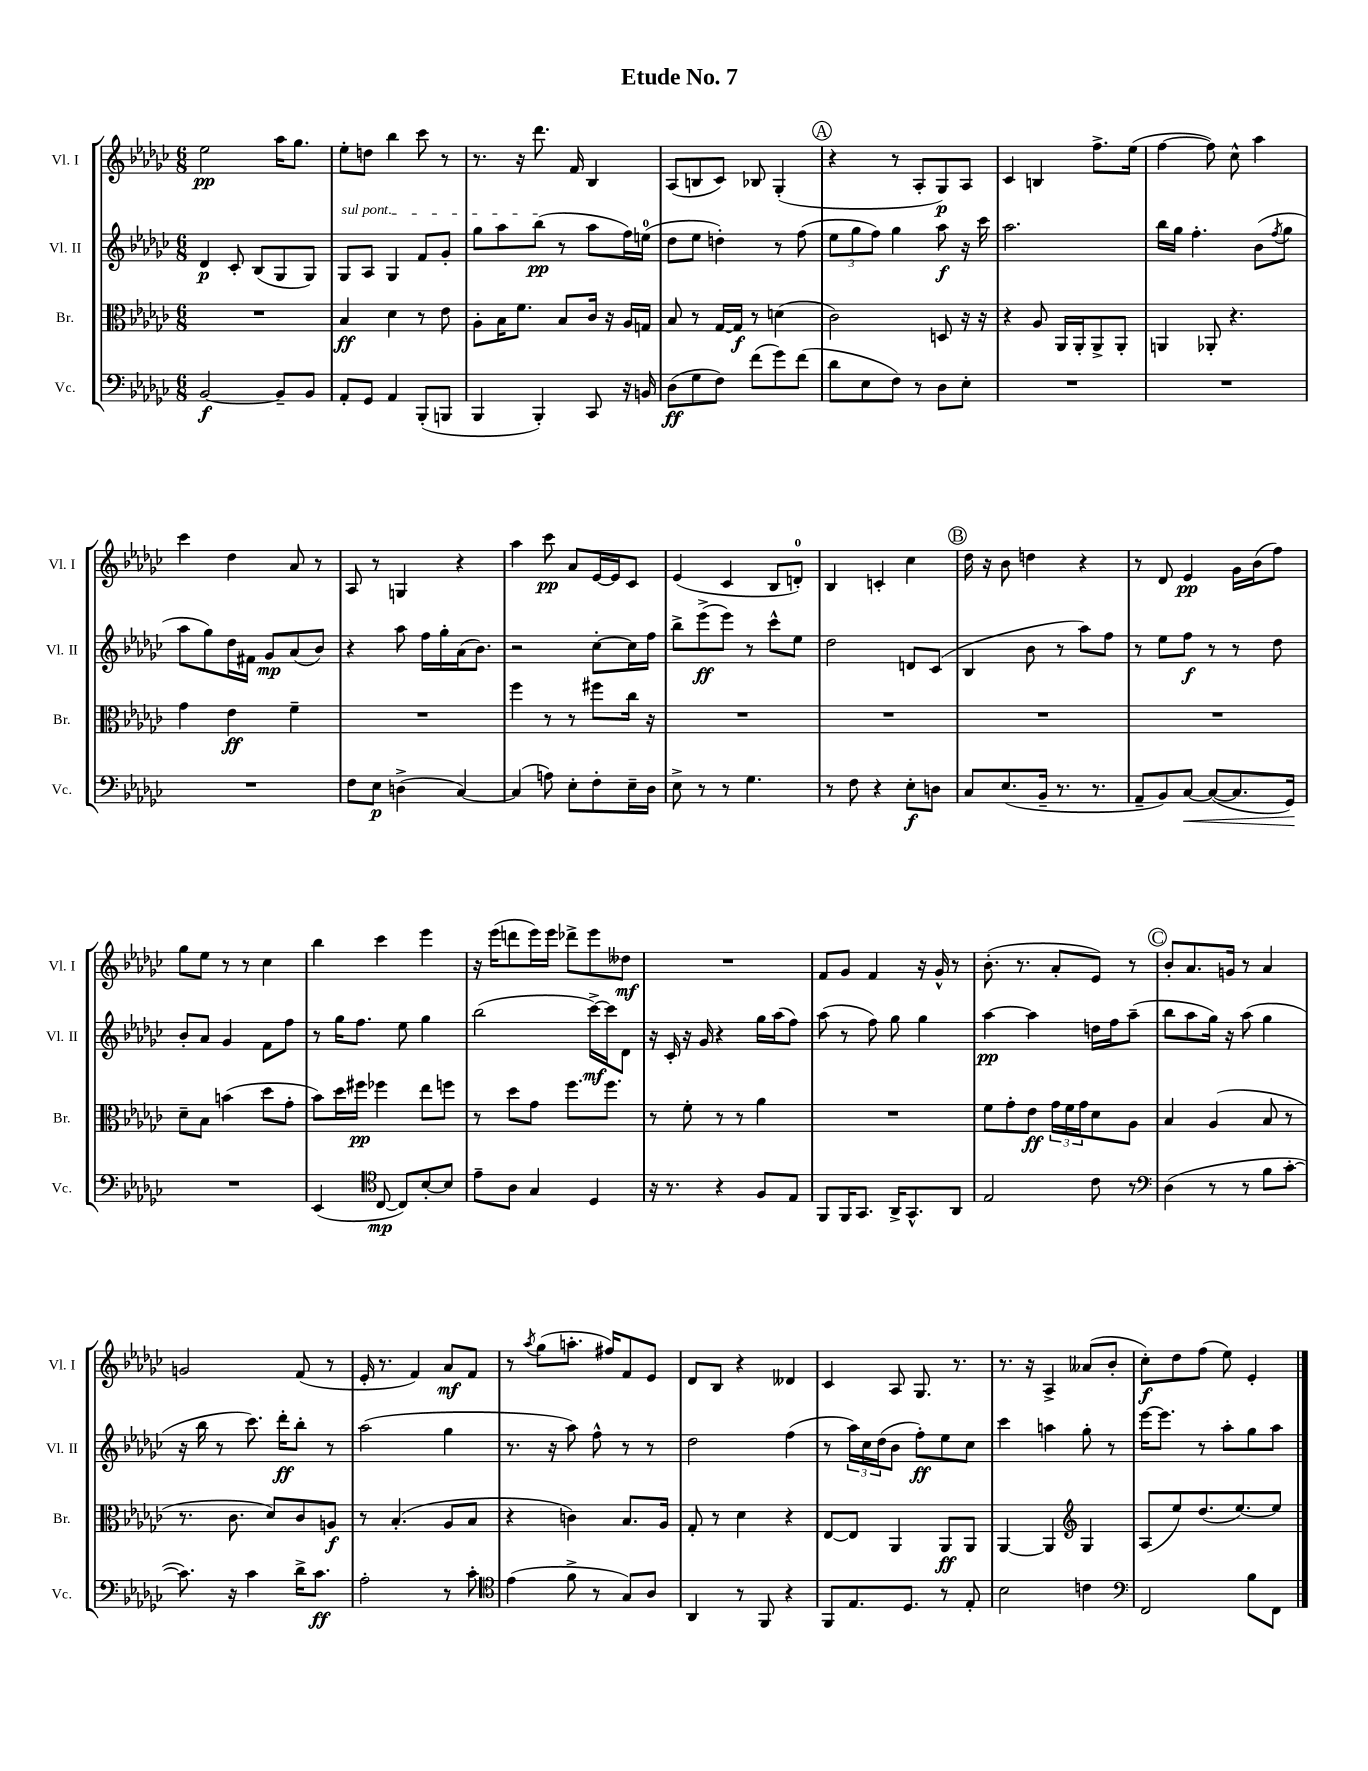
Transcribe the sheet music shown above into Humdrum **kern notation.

**kern	**dynam	**kern	**dynam	**kern	**dynam	**kern	**dynam
*part4	*part4	*part3	*part3	*part2	*part2	*part1	*part1
*staff4	*staff4	*staff3	*staff3	*staff2	*staff2	*staff1	*staff1
*I"Vc.	*	*I"Br.	*	*I"Vl. II	*	*I"Vl. I	*
*I'Vc.	*	*I'Br.	*	*I'Vl. II	*	*I'Vl. I	*
*clefF4	*	*clefC3	*	*clefG2	*	*clefG2	*
*k[b-e-a-d-g-c-]	*	*k[b-e-a-d-g-c-]	*	*k[b-e-a-d-g-c-]	*	*k[b-e-a-d-g-c-]	*
*M6/8	*	*M6/8	*	*M6/8	*	*M6/8	*
=1	=1	=1	=1	=1	=1	=1	=1
[2BB-/	f	2.r	.	4d-/	p	2ee-\	pp
.	.	.	.	8c-'/	.	.	.
.	.	.	.	(8B-/L	.	.	.
8BB-~/L]	.	.	.	8G-/	.	16aa-\KL	.
.	.	.	.	.	.	8.gg-\J	.
8BB-/J	.	.	.	8G-/J)	.	.	.
=2	=2	=2	=2	=2	=2	=2	=2
!	!	!	!	!LO:TX:a:i:t=sul pont.	!	!	!
8AA-'/L	.	4B-/	ff	8G-/L	.	8ee-'\L	.
8GG-/J	.	.	.	8A-/J	.	8ddn\J	.
4AA-/	.	4d-\	.	4G-/	.	4bb-\	.
(8BBB-'/L	.	8r	.	8f/L	.	8ccc-\	.
8BBBn/J	.	8e-\	.	8g-'/J	.	8r	.
=3	=3	=3	=3	=3	=3	=3	=3
4BBB-/	.	8A-'\L	.	8gg-\L	.	8.r	.
.	.	16B-\K	.	8aa-\	.	.	.
.	.	8.f\J	.	.	.	16r	.
4BBB-'/)	.	.	.	(8bb-\J	pp	8.ddd-\	.
.	.	8B-/L	.	8r	.	.	.
.	.	.	.	.	.	16f/	.
8CC-/	.	16c-/Jk	.	8aa-\L	.	4B-/	.
.	.	16r	.	.	.	.	.
16r	.	16A-/LL	.	16ff\L)	.	.	.
16BBn/	.	16Gn/JJ	.	(16een\JJ	.	.	.
=4	=4	=4	=4	=4	=4	=4	=4
(8D-\L	ff	8B-/	.	8dd-\L	.	(8A-/L	.
8G-\	.	8r	.	8ee-\J	.	8Bn/	.
8F\J)	.	[16G-/LL	.	4ddn'\)	.	8c-/J)	.
.	.	16G-/JJ]	f	.	.	.	.
(8f\L	.	8r	.	.	.	8B-X/	.
8g-\)	.	(4dn\	.	8r	.	(4G-'/	.
(8f\J	.	.	.	(8ff\	.	.	.
!!LO:REH:place=s1:t=A
=5	=5	=5	=5	=5	=5	=5	=5
8d-\L	.	2c-\)	.	12ee-\L	.	4r	.
.	.	.	.	12gg-\	.	.	.
8E-\	.	.	.	.	.	.	.
.	.	.	.	12ff\J)	.	.	.
8F\J)	.	.	.	4gg-\	.	8r	.
8r	.	.	.	.	.	8A-'/L	.
8D-\L	.	8Dn/	.	8aa-\	f	8G-/)	p
8E-'\J	.	16r	.	16r	.	8A-/J	.
.	.	16r	.	16ccc-\	.	.	.
=6	=6	=6	=6	=6	=6	=6	=6
2.r	.	4r	.	2.aa-\	.	4c-/	.
.	.	8A-/	.	.	.	4Bn/	.
.	.	16AA-/LL	.	.	.	.	.
.	.	16AA-'/J	.	.	.	.	.
.	.	8AA-^/	.	.	.	8.ff^\L	.
.	.	8AA-'/J	.	.	.	.	.
.	.	.	.	.	.	(16ee-\Jk	.
=7	=7	=7	=7	=7	=7	=7	=7
2.r	.	4AAn/	.	16bb-\LL	.	[4ff\	.
.	.	.	.	16gg-\JJ	.	.	.
.	.	.	.	4.ff'\	.	.	.
.	.	8AA-X'/	.	.	.	8ff\])	.
.	.	4.r	.	.	.	8cc-^^\	.
.	.	.	.	(8b-\L	.	4aa-\	.
.	.	.	.	8qff/	.	.	.
.	.	.	.	8gg-\J	.	.	.
!!LO:LB:g=z
=8	=8	=8	=8	=8	=8	=8	=8
2.r	.	4g-\	.	8aa-\L	.	4ccc-\	.
.	.	.	.	8gg-\)	.	.	.
.	.	4e-\	ff	16dd-\L	.	4dd-\	.
.	.	.	.	16f#X\JJ	.	.	.
.	.	.	.	8g-/L	mp	.	.
.	.	4f~\	.	(8a-/	.	8a-/	.
.	.	.	.	8b-/J)	.	8r	.
=9	=9	=9	=9	=9	=9	=9	=9
8F\L	.	2.r	.	4r	.	8A-/	.
8E-\J	p	.	.	.	.	8r	.
(4Dn^\	.	.	.	8aa-\	.	4Gn/	.
.	.	.	.	16ff\LL	.	.	.
.	.	.	.	16gg-'\	.	.	.
[4C-/)	.	.	.	(16a-\J	.	4r	.
.	.	.	.	8.b-\J)	.	.	.
=10	=10	=10	=10	=10	=10	=10	=10
(4C-/]	.	4ff\	.	2r	.	4aa-\	.
8An\)	.	8r	.	.	.	8ccc-\	pp
8E-'\L	.	8r	.	.	.	8a-/L	.
8F'\	.	8ff#X\L	.	[8cc-'\L	.	[16e-/L	.
.	.	.	.	.	.	16e-/J]	.
16E-~\L	.	16cc-\Jk	.	16cc-\L]	.	8c-/J	.
16D-\JJ	.	16r	.	16ff\JJ	.	.	.
=11	=11	=11	=11	=11	=11	=11	=11
8E-^\	.	2.r	.	8bb-^\L	.	(4e-/	.
8r	.	.	.	(8eee-^\	ff	.	.
8r	.	.	.	8eee-\J)	.	4c-/	.
4.G-\	.	.	.	8r	.	.	.
.	.	.	.	8ccc-^^\L	.	8B-/L	.
.	.	.	.	8ee-\J	.	8dn'/J)	.
=12	=12	=12	=12	=12	=12	=12	=12
8r	.	2.r	.	2dd-\	.	4B-/	.
8F\	.	.	.	.	.	.	.
4r	.	.	.	.	.	4cn'/	.
8E-'\L	f	.	.	8dn/L	.	4cc-\	.
8Dn\J	.	.	.	(8c-/J	.	.	.
!!LO:REH:place=s1:t=B
=13	=13	=13	=13	=13	=13	=13	=13
8C-/L	.	2.r	.	4B-/	.	16dd-\	.
.	.	.	.	.	.	16r	.
(8.E-/	.	.	.	.	.	8b-\	.
.	.	.	.	8b-\	.	4ddn\	.
16BB-~/Jk	.	.	.	.	.	.	.
8.r	.	.	.	8r	.	.	.
.	.	.	.	8aa-\L)	.	4r	.
8.r	.	.	.	.	.	.	.
.	.	.	.	8ff\J	.	.	.
=14	=14	=14	=14	=14	=14	=14	=14
8AA-~/L	.	2.r	.	8r	.	8r	.
8BB-/)	.	.	.	8ee-\L	.	8d-/	.
!	!LO:HP:b	!	!	!	!	!	!
[8C-/J	<	.	.	8ff\J	f	4e-/	pp
(8C-/L_	.	.	.	8r	.	.	.
8.C-/]	.	.	.	8r	.	16g-\LL	.
.	.	.	.	.	.	(16b-\J	.
.	.	.	.	8dd-\	.	8ff\J)	.
16GG-/Jk)	.	.	.	.	.	.	.
.	[	.	.	.	.	.	.
!!LO:LB:g=z
=15	=15	=15	=15	=15	=15	=15	=15
2.r	.	8d-~\L	.	8b-'/L	.	8gg-\L	.
.	.	8B-\J	.	8a-/J	.	8ee-\J	.
.	.	(4bn\	.	4g-/	.	8r	.
.	.	.	.	.	.	8r	.
.	.	8dd-\L	.	8f\L	.	4cc-\	.
.	.	8g-'\J	.	8ff\J	.	.	.
=16	=16	=16	=16	=16	=16	=16	=16
(4EE-/	.	8b-\L)	.	8r	.	4bb-\	.
.	.	16dd-\L	.	16gg-\KL	.	.	.
.	.	16ff#X\JJ	pp	8.ff\J	.	.	.
*clefC4	*	*	*	*	*	*	*
[8C-/	mp	4ff-X\	.	.	.	4ccc-\	.
8C-/L])	.	.	.	8ee-\	.	.	.
[8B-'/	.	8ee-\L	.	4gg-\	.	4eee-\	.
8B-/J]	.	8ffn\J	.	.	.	.	.
=17	=17	=17	=17	=17	=17	=17	=17
8e-~\L	.	8r	.	(2bb-\	.	16r	.
.	.	.	.	.	.	(16eee-\KL	.
8A-\J	.	8dd-\L	.	.	.	8dddn\	.
4G-/	.	8g-\J	.	.	.	16eee-\L)	.
.	.	.	.	.	.	16eee-\JJ	.
.	.	8.ff\L	.	.	.	8ddd-X^\L	.
4D-/	.	.	.	[16ccc-^\LL)	mf	8eee-\	.
.	.	8.ff\J	.	16ccc-\J]	.	.	.
.	.	.	.	8d-\J	.	8dd--X\J	mf
=18	=18	=18	=18	=18	=18	=18	=18
16r	.	8r	.	16r	.	2.r	.
8.r	.	.	.	16c-'/	.	.	.
.	.	8f'\	.	16r	.	.	.
.	.	.	.	16g-/	.	.	.
4r	.	8r	.	4r	.	.	.
.	.	8r	.	.	.	.	.
8F/L	.	4a-\	.	16gg-\LL	.	.	.
.	.	.	.	(16aa-\J	.	.	.
8E-/J	.	.	.	8ff\J)	.	.	.
=19	=19	=19	=19	=19	=19	=19	=19
8FF/L	.	2.r	.	(8aa-\	.	8f/L	.
16FF/K	.	.	.	8r	.	8g-/J	.
8.GG-/J	.	.	.	.	.	.	.
.	.	.	.	8ff\)	.	4f/	.
16AA-^/KL	.	.	.	8gg-\	.	.	.
8.GG-^^/	.	.	.	.	.	.	.
.	.	.	.	4gg-\	.	16r	.
.	.	.	.	.	.	16g-^^/	.
8AA-/J	.	.	.	.	.	8r	.
=20	=20	=20	=20	=20	=20	=20	=20
2E-/	.	8f\L	.	[4aa-\	pp	(8.b-'\	.
.	.	8g-'\	.	.	.	.	.
.	.	.	.	.	.	8.r	.
.	.	8e-\J	ff	4aa-\]	.	.	.
.	.	24g-\LL	.	.	.	8a-'/L	.
.	.	24f\	.	.	.	.	.
.	.	24g-\J	.	.	.	.	.
8c-\	.	8d-\	.	16ddn\LL	.	8e-/J)	.
.	.	.	.	16ff\J	.	.	.
8r	.	8A-\J	.	(8aa-~\J	.	8r	.
!!LO:REH:place=s1:t=C
=21	=21	=21	=21	=21	=21	=21	=21
*clefF4	*	*	*	*	*	*	*
(4D-\	.	4B-/	.	8bb-\L	.	8b-'/L	.
.	.	.	.	8aa-\	.	8.a-/	.
8r	.	(4A-/	.	16gg-\Jk)	.	.	.
.	.	.	.	16r	.	16gn/Jk	.
8r	.	.	.	(8aa-\	.	8r	.
8B-\L	.	8B-/	.	4gg-\	.	4a-/	.
[8c-'\J	.	8r	.	.	.	.	.
!!LO:LB:g=z
=22	=22	=22	=22	=22	=22	=22	=22
8.c-\])	.	8.r	.	16r	.	2gn/	.
.	.	.	.	16bb-\	.	.	.
.	.	.	.	8r	.	.	.
16r	.	8.c-\	.	.	.	.	.
4c-\	.	.	.	8.ccc-\)	.	.	.
.	.	8d-/L)	.	.	.	.	.
.	.	.	.	16ddd-'\KL	ff	.	.
16d-^\KL	.	8c-/	.	8bb-'\J	.	(8f/	.
8.c-\J	ff	.	.	.	.	.	.
.	.	8An/J	f	8r	.	8r	.
=23	=23	=23	=23	=23	=23	=23	=23
2A-'\	.	8r	.	(2aa-\	.	16e-'/	.
.	.	.	.	.	.	8.r	.
.	.	(4.B-'/	.	.	.	.	.
.	.	.	.	.	.	4f/)	.
8r	.	8A-/L	.	4gg-\	.	8a-/L	mf
8c-'\	.	8B-/J	.	.	.	8f/J	.
=24	=24	=24	=24	=24	=24	=24	=24
*clefC4	*	*	*	*	*	*	*
(4e-\	.	4r	.	8.r	.	8r	.
.	.	.	.	.	.	8qaa-/	.
.	.	.	.	.	.	(8gg-\L	.
.	.	.	.	16r	.	.	.
8f^\	.	4cn\)	.	8aa-\)	.	8.aan'\J	.
8r	.	.	.	8ff^^\	.	.	.
.	.	.	.	.	.	16ff#X/KL)	.
8G-/L)	.	8.B-/L	.	8r	.	8f/	.
8A-/J	.	.	.	8r	.	8e-/J	.
.	.	16A-/Jk	.	.	.	.	.
=25	=25	=25	=25	=25	=25	=25	=25
4AA-/	.	8G-'/	.	2dd-\	.	8d-/L	.
.	.	8r	.	.	.	8B-/J	.
8r	.	4d-\	.	.	.	4r	.
8FF/	.	.	.	.	.	.	.
4r	.	4r	.	(4ff\	.	4d--X/	.
=26	=26	=26	=26	=26	=26	=26	=26
8FF/L	.	[8E-/L	.	8r	.	4c-/	.
8.E-/	.	8E-/J]	.	24aa-\LL)	.	.	.
.	.	.	.	24cc-\	.	.	.
.	.	.	.	(24dd-\J	.	.	.
.	.	4AA-/	.	8b-\J	.	8A-/	.
8.D-/J	.	.	.	.	.	.	.
.	.	.	.	8ff'\L)	ff	8.G-/	.
8r	.	8AA-/L	ff	8ee-\	.	.	.
.	.	.	.	.	.	8.r	.
8E-'/	.	8AA-/J	.	8cc-\J	.	.	.
=27	=27	=27	=27	=27	=27	=27	=27
2B-\	.	[4AA-/	.	4ccc-\	.	8.r	.
.	.	.	.	.	.	16r	.
.	.	4AA-/]	.	4aan\	.	4A-^/	.
*	*	*clefG2	*	*	*	*	*
4cn\	.	4G-/	.	8gg-'\	.	(8a--X/L	.
.	.	.	.	8r	.	8b-'/J	.
=28	=28	=28	=28	=28	=28	=28	=28
*clefF4	*	*	*	*	*	*	*
2FF/	.	(8A-/L	.	[16eee-\KL	.	8cc-'\L)	f
.	.	.	.	8.eee-\J]	.	.	.
.	.	8ee-/)	.	.	.	8dd-\	.
.	.	(8.dd-/	.	8r	.	(8ff\J	.
.	.	.	.	8aa-'\L	.	8ee-\)	.
.	.	[8.ee-/)	.	.	.	.	.
8B-\L	.	.	.	8gg-\	.	4e-'/	.
8FF\J	.	8ee-/J]	.	8aa-\J	.	.	.
==	==	==	==	==	==	==	==
*-	*-	*-	*-	*-	*-	*-	*-
